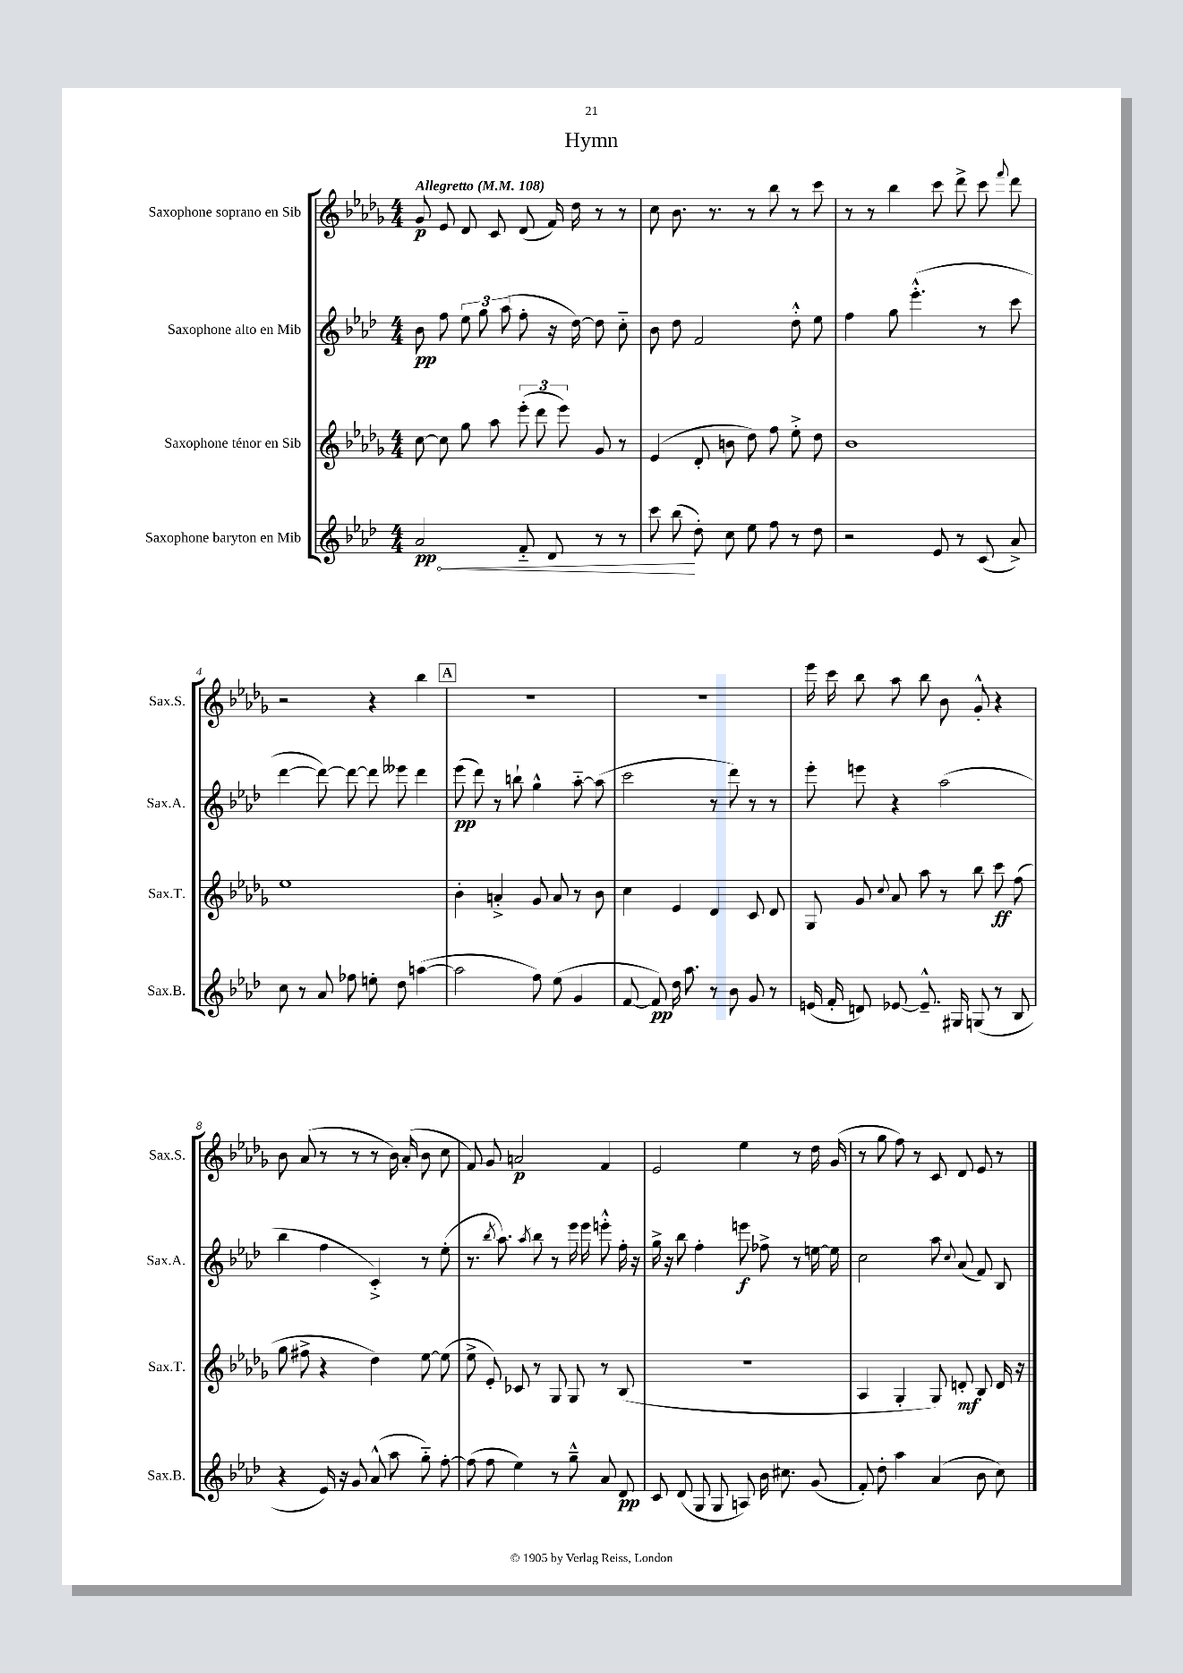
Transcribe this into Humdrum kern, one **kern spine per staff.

**kern	**dynam	**kern	**dynam	**kern	**dynam	**kern	**dynam
*part4	*part4	*part3	*part3	*part2	*part2	*part1	*part1
*staff4	*staff4	*staff3	*staff3	*staff2	*staff2	*staff1	*staff1
*I"Saxophone baryton en Mib	*	*I"Saxophone ténor en Sib	*	*I"Saxophone alto en Mib	*	*I"Saxophone soprano en Sib	*
*I'Sax.B.	*	*I'Sax.T.	*	*I'Sax.A.	*	*I'Sax.S.	*
*clefG2	*	*clefG2	*	*clefG2	*	*clefG2	*
*k[b-e-a-d-]	*	*k[b-e-a-d-g-]	*	*k[b-e-a-d-]	*	*k[b-e-a-d-g-]	*
*M4/4	*	*M4/4	*	*M4/4	*	*M4/4	*
*MM108	*	*MM108	*	*MM108	*	*MM108	*
=1	=1	=1	=1	=1	=1	=1	=1
!	!	!	!	!	!	!LO:TX:a:B:t=Allegretto	!
!	!LO:HP:b	!	!	!	!	!	!
2a-/	< pp	[8cc\	.	8b-\	pp	8g-/	p
.	.	8cc\]	.	8ff\	.	8e-/	.
.	.	8gg-\	.	12ee-\	.	8d-/	.
.	.	.	.	12gg\	.	.	.
.	.	8aa-\	.	.	.	8c/	.
.	.	.	.	(12aa-\	.	.	.
8f/	.	(12eee-'\	.	8ff'\	.	(8d-/	.
.	.	12ddd-\	.	.	.	.	.
8d-/	.	.	.	16r	.	16f/)	.
.	.	12eee-\)	.	.	.	.	.
.	.	.	.	[16dd-\)	.	16dd-\	.
8r	.	8g-/	.	8dd-\]	.	8r	.
8r	.	8r	.	8cc\	.	8r	.
=2	=2	=2	=2	=2	=2	=2	=2
8ccc\	.	(4e-/	.	8b-\	.	8cc\	.
(8bb-\	.	.	.	8dd-\	.	8.b-\	.
8dd-'\)	[	8d-'/	.	2f/	.	.	.
.	.	.	.	.	.	8.r	.
8cc\	.	8bn\	.	.	.	.	.
8ee-\	.	8dd-\)	.	.	.	8r	.
8ff\	.	8ff\	.	.	.	8bb-\	.
8r	.	8ee-'^\	.	8dd-'^^\	.	8r	.
8dd-\	.	8dd-\	.	8ee-\	.	8ccc\	.
=3	=3	=3	=3	=3	=3	=3	=3
2r	.	1b-	.	4ff\	.	8r	.
.	.	.	.	.	.	8r	.
.	.	.	.	8gg\	.	4bb-\	.
.	.	.	.	(4.eee-'^^\	.	.	.
8e-/	.	.	.	.	.	8ccc\	.
8r	.	.	.	.	.	8ddd-^\	.
(8c/	.	.	.	8r	.	8ccc\	.
.	.	.	.	.	.	8qqfff/	.
8a-^/)	.	.	.	8ccc\	.	8ddd-\	.
!!LO:LB:g=z
=4	=4	=4	=4	=4	=4	=4	=4
8cc\	.	1ee-	.	[4ddd-\	.	2r	.
8r	.	.	.	.	.	.	.
8a-/	.	.	.	8ddd-\_)	.	.	.
8ff-X\	.	.	.	8ddd-\_	.	.	.
8een'\	.	.	.	8ddd-\]	.	4r	.
8dd-\	.	.	.	8eee--X\	.	.	.
([4aan\	.	.	.	4ddd-\	.	4bb-\	.
!!LO:REH:place=s1:t=A
=5	=5	=5	=5	=5	=5	=5	=5
2aa\]	.	4b-'\	.	(8eee-\	pp	1r	.
.	.	.	.	8ddd-\)	.	.	.
.	.	4an'^/	.	8r	.	.	.
.	.	.	.	8bbn`\	.	.	.
8ff\)	.	8g-/	.	4gg^^\	.	.	.
(8ee-\	.	8a/	.	.	.	.	.
4g/	.	8r	.	[8aa-\	.	.	.
.	.	8b-\	.	(8aa-\]	.	.	.
=6	=6	=6	=6	=6	=6	=6	=6
[8f/	.	4cc\	.	2ccc\	.	1r	.
8f/])	pp	.	.	.	.	.	.
16dd-\	.	4e-/	.	.	.	.	.
8.aa-\	.	.	.	.	.	.	.
8r	.	4d-/	.	8r	.	.	.
8b-\	.	.	.	8ddd-\)	.	.	.
8g/	.	8c/	.	8r	.	.	.
8r	.	8d-/	.	8r	.	.	.
=7	=7	=7	=7	=7	=7	=7	=7
(16en/	.	8G-/	.	8eee-'\	.	16eee-\	.
16f'/	.	.	.	.	.	16ccc\	.
8dn/)	.	8g-/	.	8eeen\	.	8bb-\	.
.	.	8qqcc/	.	.	.	.	.
[8e-X/	.	8a-/	.	4r	.	8aa-\	.
8.e-~^^/]	.	8aa-\	.	.	.	8bb-\	.
.	.	8r	.	(2aa-\	.	8b-\	.
16G#X/	.	.	.	.	.	.	.
(8Gn/	.	8bb-\	.	.	.	8g-'^^/	.
8r	.	8ccc\	ff	.	.	4r	.
8B-/	.	(8ff\	.	.	.	.	.
!!LO:LB:g=z
=8	=8	=8	=8	=8	=8	=8	=8
4r	.	8gg-\	.	4bb-\	.	8b-\	.
.	.	8ff#X^\	.	.	.	(8a-/	.
16e-/)	.	4r	.	4ff\	.	8r	.
16r	.	.	.	.	.	.	.
8g/	.	.	.	.	.	8r	.
(8a-^^/	.	4dd-\)	.	4c'^/)	.	8r	.
8aa-\	.	.	.	.	.	16b-\)	.
.	.	.	.	.	.	(16a-'/	.
8gg\)	.	[8ee-\	.	8r	.	8b-\	.
[8ff'\	.	(8ee-\]	.	(8ee-'\	.	8cc\	.
=9	=9	=9	=9	=9	=9	=9	=9
(8ff\]	.	8ee-^\	.	8.r	.	8f/)	.
8ff\	.	8e-'/)	.	.	.	8g-/	.
.	.	.	.	8qbb-/	.	.	.
.	.	.	.	8.aa-\)	.	.	.
4ee-\)	.	8c-X/	.	.	.	2an/	p
.	.	.	.	8qaa-/	.	.	.
.	.	8r	.	8bb-\	.	.	.
8r	.	8G-/	.	8r	.	.	.
8gg~^^\	.	8G-/	.	16eee-\	.	.	.
.	.	.	.	16eee-\	.	.	.
8a-/	.	8r	.	8eeen'^^\	.	4f/	.
8d-/	pp	(8B-/	.	16ff'\	.	.	.
.	.	.	.	16r	.	.	.
=10	=10	=10	=10	=10	=10	=10	=10
8c/	.	1r	.	16gg^\	.	2e-/	.
.	.	.	.	16r	.	.	.
(8d-/	.	.	.	8bb-\	.	.	.
8G/	.	.	.	4ff'\	.	.	.
8G/	.	.	.	.	.	.	.
8An/)	.	.	.	8eeen\	f	4ee-\	.
16b-\	.	.	.	8ff-X^\	.	.	.
8.cc#X\	.	.	.	.	.	.	.
.	.	.	.	8r	.	8r	.
(8g/	.	.	.	[16een\	.	16dd-\	.
.	.	.	.	16ee\]	.	(16g-/	.
=11	=11	=11	=11	=11	=11	=11	=11
8f'/)	.	4A-/	.	2cc\	.	8r	.
8dd-'\	.	.	.	.	.	8gg-\	.
4aa-\	.	4G-'/	.	.	.	8ff\)	.
.	.	.	.	.	.	8r	.
(4a-/	.	8G-/)	.	8aa-\	.	8c/	.
.	.	.	.	8qqcc/	.	.	.
.	.	8dn'/	mf	(8a-/	.	8d-/	.
8b-\	.	8B-/	.	8f/)	.	8e-/	.
8cc\)	.	16d/	.	8B-/	.	8r	.
.	.	16r	.	.	.	.	.
==	==	==	==	==	==	==	==
*-	*-	*-	*-	*-	*-	*-	*-
